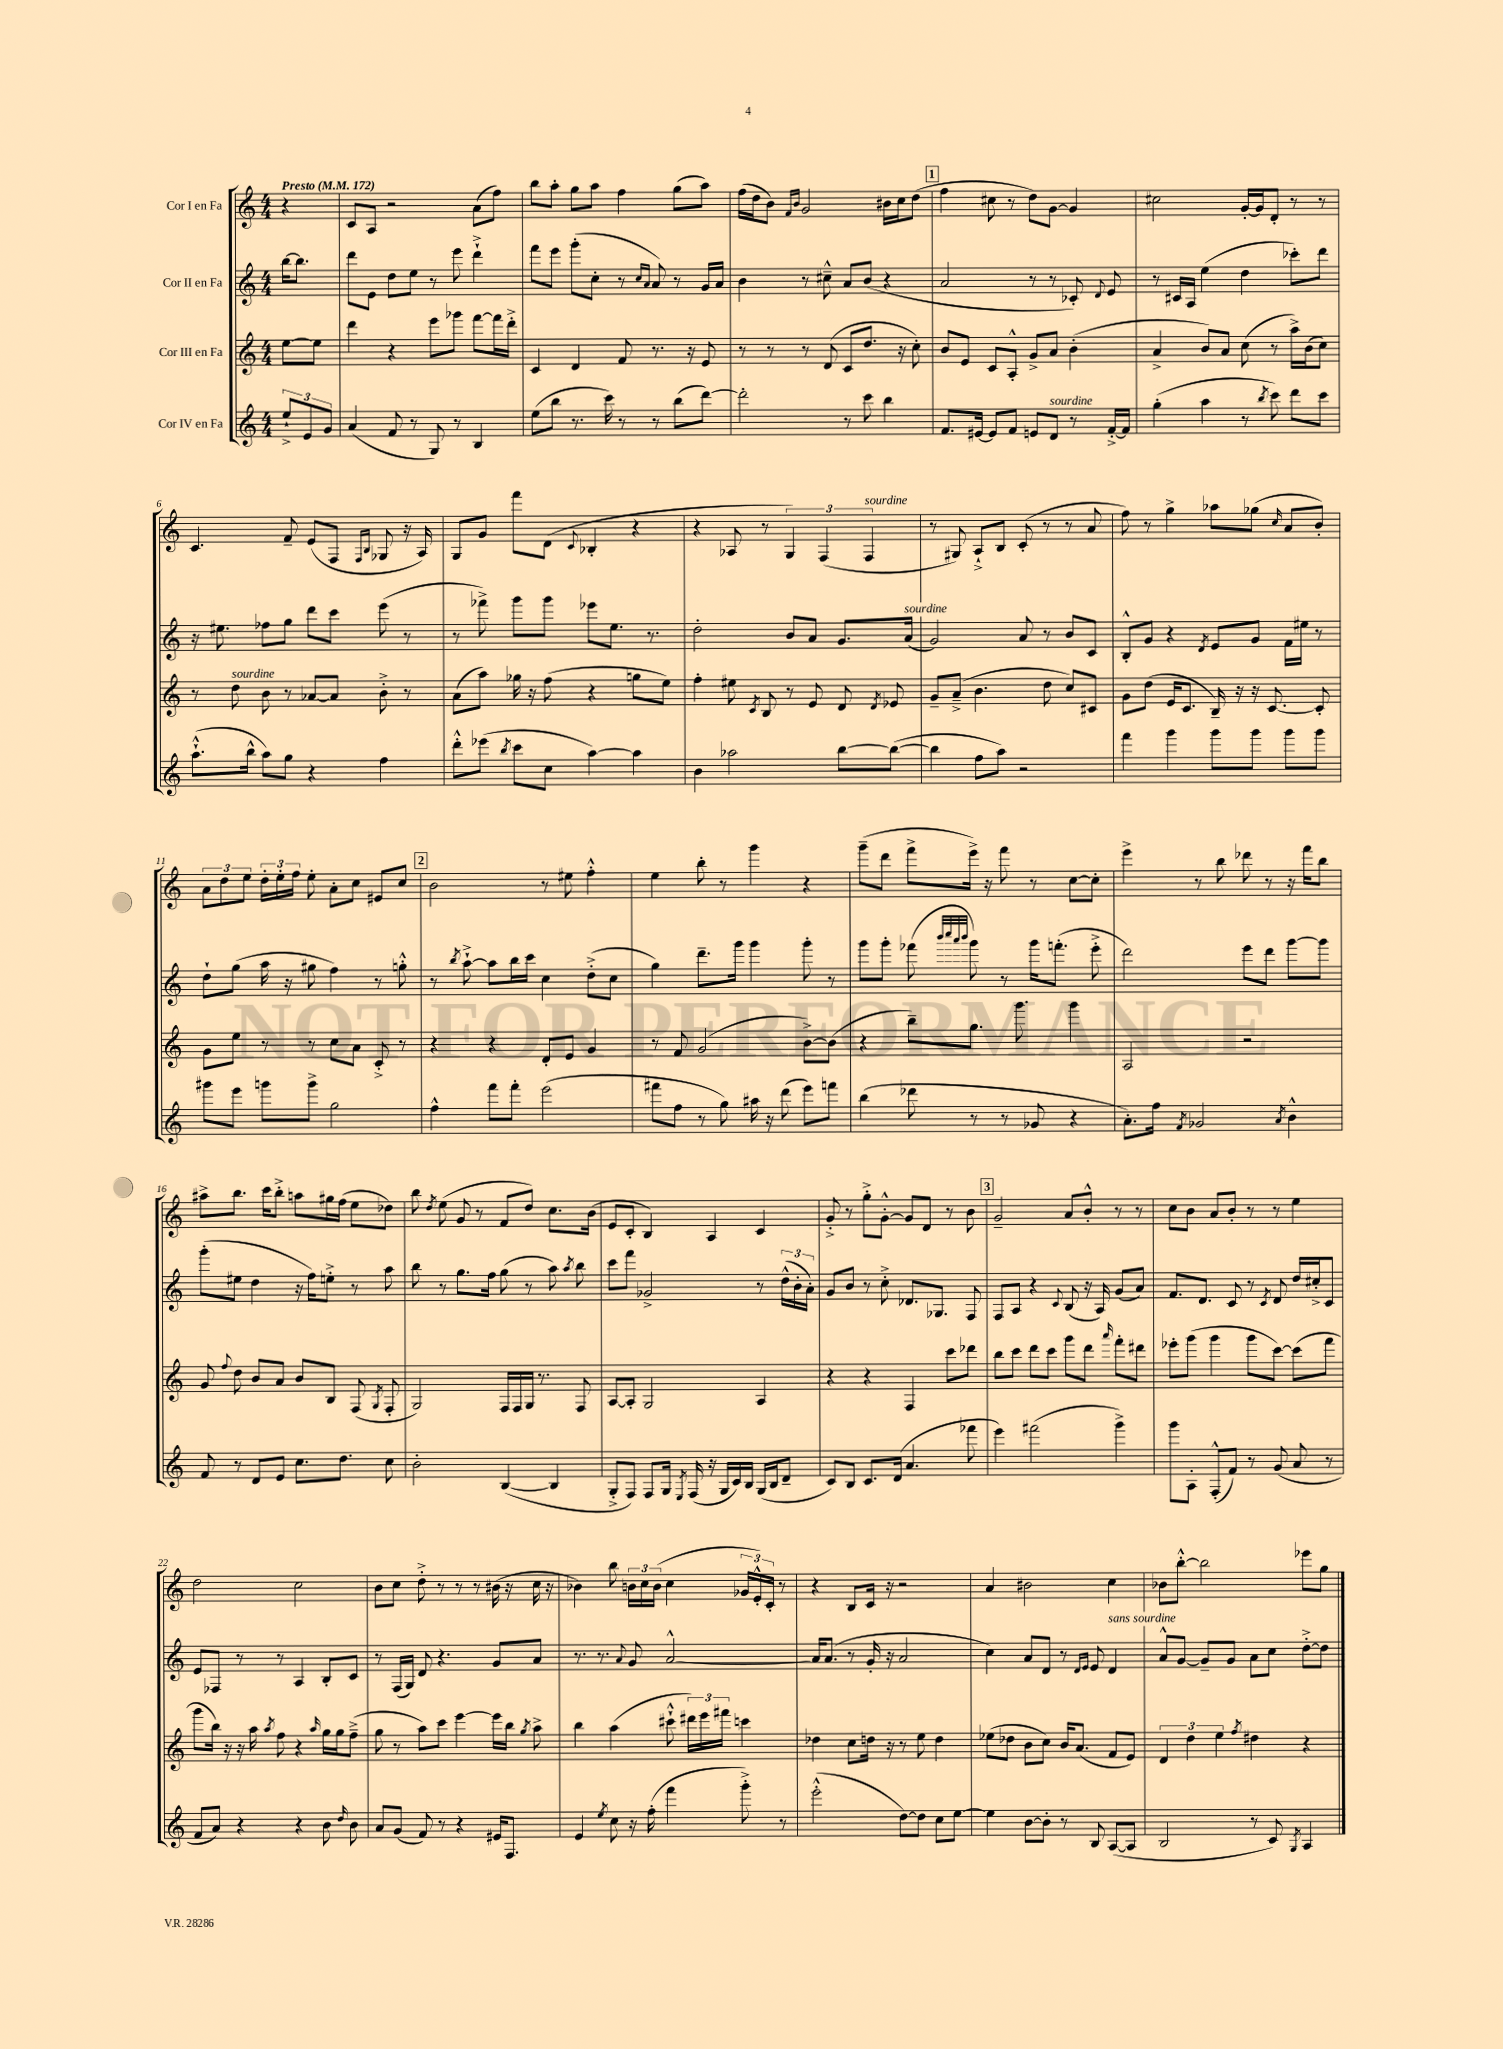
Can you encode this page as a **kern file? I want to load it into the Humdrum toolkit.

**kern	**kern	**kern	**kern
*staff4	*staff3	*staff2	*staff1
*clefG2	*clefG2	*clefG2	*clefG2
*k[]	*k[]	*k[]	*k[]
*M4/4	*M4/4	*M4/4	*M4/4
*MM172	*MM172	*MM172	*MM172
12ee`^/L	[8ee\L	[16bb\LK	4r
.	.	8.bb\]J	.
12e/	.	.	.
.	8ee\]J	.	.
12g/J	.	.	.
=	=	=	=
(4a/	4ddd\	8ddd\L	8c/L
.	.	8e\J	8A/J
8f/	4r	8dd\L	2r
8r	.	8ee\J	.
8G/)	8eee\L	8r	.
8r	8ggg-\J	8eee\	.
4B/	[8fff\L	4ddd`^\	(8a\L
.	16fff\]L	.	8ff\J)
.	16ddd'^\JJ	.	.
=	=	=	=
(8ee\L	4c/	8fff\L	8bb\L
8bb\J	.	8eee\J	8aa'\J
8.r	4d/	(8ggg'\L	8gg\L
.	.	8cc'\J	8aa\J
16ccc\)	.	.	.
8r	8f/	8r	4ff\
.	.	16qqcc/LL	.
.	.	16qqa/JJ	.
8r	8.r	8a/)	.
(8bb\L	.	8r	(8gg\L
.	16r	.	.
[8ddd\J)	8e/	16g/LL	8aa\J)
.	.	16a/JJ	.
=	=	=	=
2ddd'\]	8r	4b\	(16ff\LL
.	.	.	16dd\J
.	8r	.	8b\J)
.	.	.	16qqf/LL
.	.	.	16qqb/JJ
.	8r	8r	2g/
.	(8d/	8cc#~^^\	.
8r	8c/L	8a/L	.
8ccc\	8.dd/J	(8b/J	.
4bb\	.	4r	16b#\LL
.	16r	.	16cc\J
.	8cc'\)	.	(8dd\J
=	=	=	=
8.f/L	8b/L	2a/	4ff\
.	8e/J	.	.
[16e#/Jk	.	.	.
8e#/]L	8c/L	.	8cc#\
8f/J	8A'^^/J	.	8r
8e/L	8g^/L	8r	8dd\L)
8d/J	8a/J	8r	[8g\J
8r	(4b'\	8c-'/)	4g/]
.	.	8qqd/	.
[16f'^/LL	.	8e/	.
16f/]JJ	.	.	.
=	=	=	=
(4gg'\	4a^/	8r	2cc#\
.	.	16c#/LL	.
.	.	16A/JJ	.
4aa\	8b/L)	(4ee\	.
.	8a/J	.	.
8r	(8cc\	4dd\	[16g'/LL
.	.	.	16g/]J
8qbb/	.	.	.
8ccc\)	8r	.	8d'/J
8ddd\L	16aa^\LL)	8ccc-'\L)	8r
.	(16b\J	.	.
8ccc\J	8cc\J)	8ddd\J	8r
=	=	=	=
(8.aa`^^\L	8r	16r	4.c/
.	.	8.ee#\	.
.	8dd\	.	.
16bb^^\Jk	.	.	.
8aa\L)	8b\	8ff-\L	.
8gg\J	8r	8gg\J	8f~/
4r	[8a-/L	8ddd\L	(8e/L
.	8a-/]J	8ccc\J	8F/J
.	.	.	16qqF/LL
.	.	.	16qqB/JJ
4ff\	8b'^\	(8eee\	8G-/
.	8r	8r	16r
.	.	.	16A/)
=	=	=	=
8ddd'^^\L	(8a\L	8r	8G/L
(8eee-\J	8aa\J)	8fff-^\)	8g/J
8qbb/	.	.	.
8ccc\L	16gg-\	8ggg\L	8fff\L
.	16r	.	.
8cc\J	(8ff\	8ggg\J	(8d\J
.	.	.	8qqc/
[4aa\)	4r	8eee-\L	4B-'/
.	.	8.ee\J	.
4aa\]	8gg\L	.	4r
.	.	8.r	.
.	8ee\J)	.	.
=	=	=	=
4b\	4ff'\	2dd'\	4r
2aa-\	8ee#\	.	8A-/
.	8qc/	.	.
.	8B/	.	8r
.	8r	8b/L	6G/)
.	8e/	8a/J	.
.	.	.	(6F/
[8bb\L	8d/	8.g/L	.
.	.	.	6F/
.	8qd/	.	.
(8bb\_J	8e-/	.	.
.	.	(16a/Jk	.
=	=	=	=
4bb\]	8g~/L	2g/)	8r
.	(8a~^/J	.	8G#/)
8ff\L	4.b\	.	8A`^/L
8aa\J)	.	.	8B/J
2r	.	8a/	(8c'/
.	8dd\	8r	8r
.	8cc/L)	8b/L	8r
.	8c#/J	8c/J	8a/
=	=	=	=
4fff\	8g\L	8B'^^/L	8ff\)
.	(8dd\J	8g/J	8r
4ggg\	16e/LK	4r	4gg^\
.	8.c/J	.	.
.	.	8qd/	.
8ggg\L	16B~/)	8e/L	8aa-\L
.	16r	.	.
8ggg\J	16r	8g/J	(8gg-\J
.	[8.c/	.	.
.	.	.	16qqcc/
8ggg\L	.	16f\LL	8a/L
.	.	16ee#\JJ	.
8ggg\J	8c'/]	8r	8b'/J)
=	=	=	=
8ggg#\L	8g\L	8dd`\L	12a\L
.	.	.	12dd\
8eee\J	8ee\J	(8gg\J	.
.	.	.	12ee\J
8ggg\L	8r	16aa\	24dd'\LL
.	.	.	24ee'\
.	.	16r	.
.	.	.	24ff\JJ
8ggg^\J	8r	8gg#\	8ee'\
2gg\	8cc\L	4ff\)	8a'\L
.	8a\J	.	8cc\J
.	8c'^/	8r	8e#/L
.	8r	8gg'^^\	8cc/J
=	=	=	=
4ff^^\	4r	8r	2b\
.	.	8qbb/	.
.	.	[8aa`^\	.
8fff\L	4r	8aa\]L	.
8fff'\J	.	16bb\L	.
.	.	16ccc\JJ	.
(2eee\	8d'/L	4cc\	8r
.	8e/J	.	8ee#\
.	4g/	(8dd'^\L	4ff'^^\
.	.	8cc\J	.
=	=	=	=
8fff#\L	8r	4gg\)	4ee\
8ff\J	8f/	.	.
8r	(2g/	8.ddd~\L	8bb'\
8gg\)	.	.	8r
.	.	16ggg\Jk	.
16aa#\	.	4ggg\	4ggg\
16r	.	.	.
(8ddd\	.	.	.
8eee\L)	[8b^\L)	8ggg'\	4r
8fff\J	(8b\]J	8r	.
=	=	=	=
(4bb\	4r	8ggg\L	(8ggg~\L
.	.	8ggg'\J	8ddd\J
8ddd-\	8bb~\L)	(8fff-\	8fff^\L
.	.	32qqbbb/LLL	.
.	.	32qqcccc/	.
.	.	32qqaaa/	.
.	.	32qqbbb/JJJ	.
8r	8.gg\J	8ggg\)	16eee^\Jk)
.	.	.	16r
8r	.	8r	8fff\
.	8.ggg\	.	.
8g-/	.	16ggg\LK	8r
.	.	(8.fff'\J	.
4r	4ggg\	.	[8cc\L
.	.	8eee'^\	8cc'\]J
=	=	=	=
8.a'\L)	2A/	2ddd\)	4eee^\
16ff\Jk	.	.	.
8qf/	.	.	.
2g-/	.	.	8r
.	.	.	8bb\
.	2r	8eee\L	8ddd-\
.	.	8ddd\J	8r
8qa/	.	.	.
4b^^\	.	[8ggg\L	16r
.	.	.	16fff\LK
.	.	8ggg\]J	8bb\J
=	=	=	=
8f/	8g/	(8ggg'\L	8aa#^\L
.	8qqff/	.	.
8r	8dd\	8ee#\J	8.bb\J
8d/L	8b/L	4dd\	.
.	.	.	16ccc\LK
8e/J	8a/J	.	8bb'^\J
8.cc\L	8b/L	16r	8aa\L
.	.	16ff\LK)	.
.	8B/J	8ee'^\J	16gg#\L
8.dd\J	.	.	(16ff\JJ
.	(8F/	8r	8ee\L
.	8qG/	.	.
8cc\	8F'/	8aa\	8dd-\J)
=	=	=	=
2b'\	2G/)	8bb\	8bb\
.	.	.	8qdd/
.	.	8r	(8ee\
.	.	8.gg\L	8g/
.	.	.	8r
.	.	16ff\Jk	.
([4B/	16F/LL	(8gg\	8f/L
.	16F/	.	.
.	16G/JJ	8r	8dd/J)
.	8.r	.	.
4B/]	.	8aa\)	8.cc\L
.	.	8qaa/	.
.	8F/	8bb\	.
.	.	.	(16b\Jk
=	=	=	=
8G'^/L	[8A/L	8ccc\L	8e/L
8F/J)	8A'/]J	8fff\J	8c'/J
8F/L	2G/	2g-^/	4B/)
16G/Jk	.	.	.
8qE/	.	.	.
(16F/	.	.	.
16r	.	.	4A/
16G/LL	.	.	.
16c/)	.	.	.
16B/JJ	.	.	.
(16G/LL	4A/	8r	4c/
16B/J	.	.	.
8d~/J	.	(24dd^^\LL	.
.	.	24b'\	.
.	.	24a'\JJ)	.
=	=	=	=
8c/L)	4r	8g/L	8g'^/
8B/J	.	8b/J	8r
8.c/L	4r	8r	8gg'^\L
.	.	8cc'^\	[8g'^^\J
(16d/Jk	.	.	.
4.a/	4F/	8.d-/L	8g/]L
.	.	.	8d/J
.	.	8.G-/J	.
.	8ccc\L	.	8r
8fff-\	8ddd-\J	8F/	8b\
=	=	=	=
4eee\)	8bb\L	8F/L	2g~/
.	8ccc\J	8A/J	.
(2fff#\	8ddd\L	4r	.
.	8ccc\J	.	.
.	.	8qqc/	.
.	8ggg\L	(8B/	8a/L
.	8ddd\J	16r	8b'^^/J
.	.	16A/)	.
.	16qqaaa/	.	.
4ggg^\)	8fff'\L	(8g/L	8r
.	8ddd#\J	8a/J)	8r
=	=	=	=
8ggg\L	8eee-'\L	8.f/L	8cc\L
8A'\J	(8ggg\J	.	8b\J
.	.	8.d/J	.
(8F'^^/L	4ggg\	.	8a/L
8f/J)	.	8c/	8b'/J
8r	8ggg\L	8r	8r
.	.	8qc/	.
(8g/	[8ccc\J)	8d/	8r
8a/	(8ccc\]L	16dd/LL	4ee\
.	.	16cc#'^/J	.
8r	8fff\J	8c/J	.
=	=	=	=
8f/L	8ggg\L	8e/L	2dd\
8a/J)	16bb\Jk)	8F-/J	.
.	16r	.	.
4r	16r	8r	.
.	16aa\	.	.
.	8qaa/	.	.
.	8ff\	8r	.
4r	4r	4A/	2cc\
.	16qqaa/	.	.
8b\	16gg\LL	8B'/L	.
.	16gg\J	.	.
16qqdd/	.	.	.
8b\	(8ff~^\J	8c/J	.
=	=	=	=
8a/L	8gg\	8r	8b\L
(8g/J	8r	(16F/LL	8cc\J
.	.	16G/JJ)	.
8f/)	8aa\L)	8d/	8dd'^\
8r	8ccc\J	4.r	8r
4r	[4eee\	.	8r
.	.	.	8r
16e#/LK	16eee\]LL	8g/L	(16b#\
8.F/J	16bb\JJ	.	16r
.	8qgg/	.	.
.	8aa^\	8a/J	16cc\
.	.	.	16r
=	=	=	=
4e/	4bb\	8.r	4b-\)
.	.	8.r	.
8qee/	.	.	.
8cc\	(4aa\	.	8bb\
.	.	8qqa/	.
16r	.	8g/	24b\LL
.	.	.	24cc\
(16ff'\	.	.	.
.	.	.	(24b\JJ
4fff\	8ccc#`^^\	[2a^^/	4cc\
.	24ddd#\LL)	.	.
.	24eee\	.	.
.	24fff#\JJ	.	.
8ggg'^\)	4ccc\	.	24g-/LL
.	.	.	24e'^^/)
.	.	.	24c'/JJ
8r	.	.	8r
=	=	=	=
(2eee'^^\	4dd-\	16a/]LK	4r
.	.	(8.a/J	.
.	8cc\L	8r	8B/L
.	16dd\Jk	16g'/	16c/Jk
.	16r	16r	16r
[8dd\L)	8r	2a/	2r
8dd\]J	8ee\	.	.
8cc\L	4dd\	.	.
[8ee\J	.	.	.
=	=	=	=
4ee\]	(8ee-\L	4cc\)	4a/
.	8dd-\J	.	.
[8b\L	8b\L	8a/L	2b#\
8b'\]J	8cc\J)	8d/J	.
8r	16b/LK	8r	.
.	(8.a/J	.	.
.	.	16qqd/LL	.
.	.	16qqe/JJ	.
8B/	.	8e/	.
([8A/L	8f/L	4d/	4cc\
8A/]J	8e/J)	.	.
=	=	=	=
2B/	6d/	8a^^/L	8b-\L
.	.	[8g/J	[8bb'^^\J
.	6dd\	.	.
.	.	8g~/]L	2bb\]
.	6ee\	.	.
.	.	8g/J	.
.	8qff/	.	.
8r	4dd#\	8a\L	.
8c/)	.	8cc\J	.
8qG/	.	.	.
4A/	4r	[8dd'^\L	8eee-\L
.	.	8dd\]J	8gg\J
==	==	==	==
*-	*-	*-	*-
